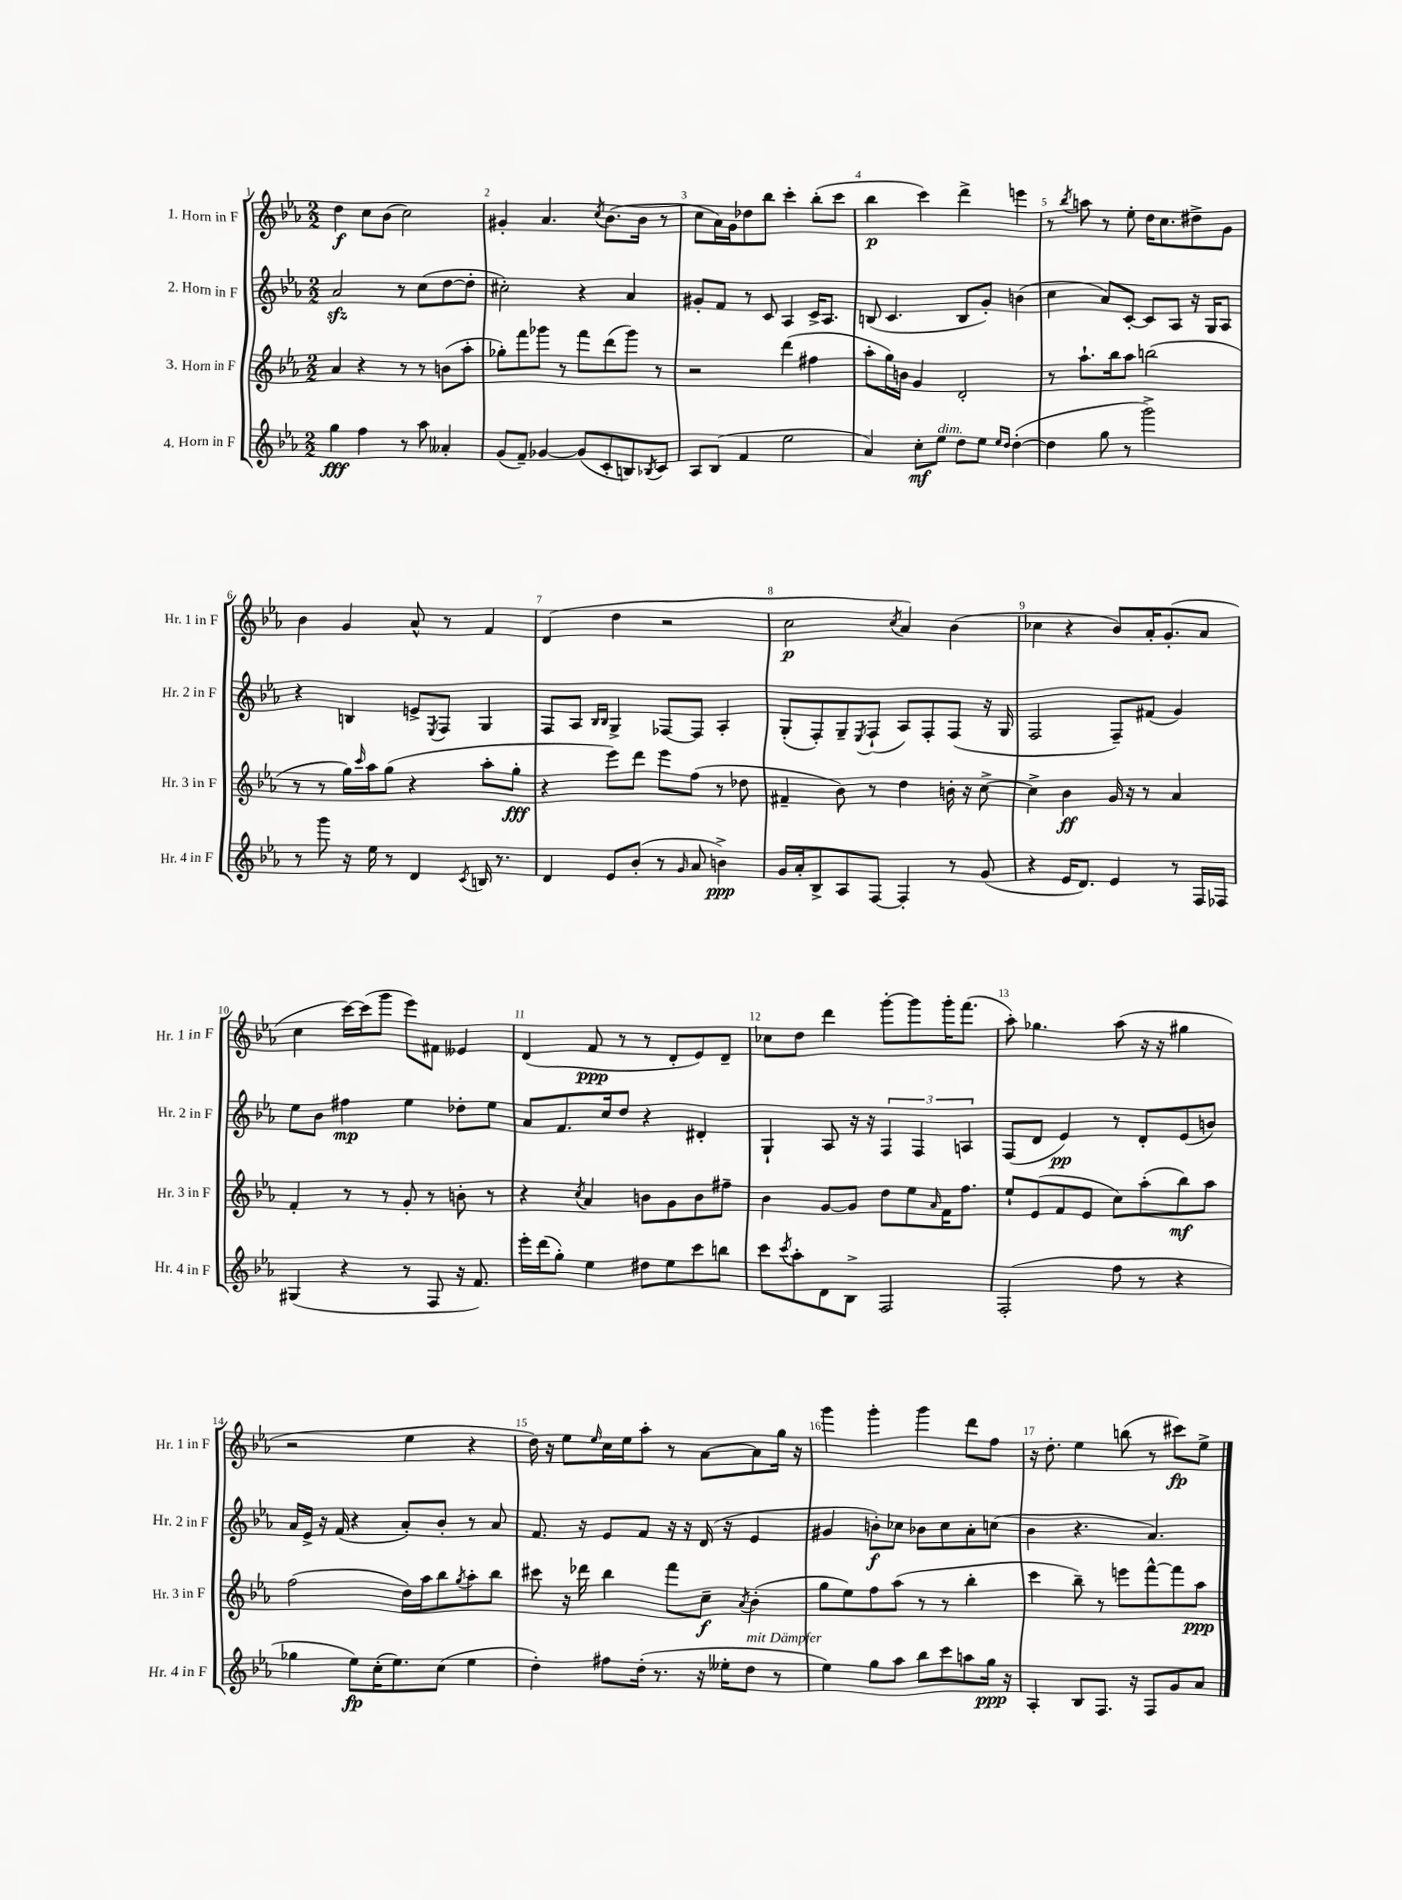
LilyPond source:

<<
\new StaffGroup <<
\new Staff = "s0" \with { instrumentName = "1. Horn in F" shortInstrumentName = "Hr. 1 in F" } {
    \clef treble \key ees \major \numericTimeSignature \time 2/2
    d''4\f c''8 bes'8( c''2) |
    gis'4-. aes'4. \acciaccatura { c''8 } bes'8.( bes'16 r8 |
    c''8 aes'16) g'16 des''8 bes''8 c'''4-. bes''8-.( c'''8 |
    bes''4\p c'''4) d'''4-> e'''4 |
    r8 \acciaccatura { bes''8 } a''8 r8 ees''8-. d''16 c''8. dis''8-> g'8 |
    bes'4 g'4 aes'8-^ r8 f'4 |
    d'4( d''4 r2 |
    c''2\p \acciaccatura { c''8 } aes'4) bes'4( |
    ces''4 r4 bes'8) aes'16-. g'8.-.( aes'8 |
    c''4 c'''16~) c'''16( g'''8 ees'''8) fis'8 eeses'4 |
    d'4( f'8\ppp r8 r8 d'8-. ees'8) d'8-- |
    ces''8 d''8 d'''4 g'''8~-. g'''8 g'''16-. f'''8.( |
    aes''8-.) ges''4. aes''8( r16 r16 gis''4 |
    r2 ees''4 r4 |
    d''16) r16 ees''8 \grace { ees''16 } c''16 ees''16 aes''8-. r8 aes'8~ aes'8 g''16 r16 |
    g'''4 g'''4-. g'''4 d'''8 f''8 |
    r16 d''8.-. ees''4 b''8( r8 cis'''8\fp) ees''8-> \bar "|." |
}
\new Staff = "s1" \with { instrumentName = "2. Horn in F" shortInstrumentName = "Hr. 2 in F" } {
    \clef treble \key ees \major \numericTimeSignature \time 2/2
    aes'2\sfz r8 c''8( d''8~ d''8-. |
    cis''2-.) r4 aes'4 |
    gis'8-. f'8 r8 c'8 aes4 c'16-> aes8. |
    b8( c'4. b8 g'8-.) b'4( |
    c''4 aes'8) c'8~-. c'8 aes8 r16 g16 aes8 |
    r4 b4 e'8-> \acciaccatura { ees8 } f8 g4 |
    f8 aes8 \grace { bes16 bes16 } g4-> fes8~ fes8 aes4-. |
    g8-.( f8-.) g8-- \acciaccatura { ees8 } f8-!( aes8) f8-. f8( r16 g16 |
    f2 f8--) fis'8( g'4) |
    ees''8 bes'8 fis''4\mp ees''4 des''8-. ees''8 |
    aes'8 f'8. c''16 d''8 r4 dis'4-. |
    g4-! aes8 r16 r16 \tuplet 3/2 { f4 f4 a4 } |
    f8( d'8 ees'4\pp) r8 d'8-. ees'8( b'8) |
    aes'16 ees'16-> r16 f'16( r4 aes'8-.) bes'8-. r8 aes'8 |
    f'8. r16 ees'8 f'8 r16 r16 d'16( r16 ees'4 |
    gis'4 b'8-.\f) ces''8 bes'8 ces''8 aes'8-. c''8( |
    bes'4 r4. aes'4.) \bar "|." |
}
\new Staff = "s2" \with { instrumentName = "3. Horn in F" shortInstrumentName = "Hr. 3 in F" } {
    \clef treble \key ees \major \numericTimeSignature \time 2/2
    aes'4 r4 r8 r8 b'8( aes''8-. |
    ges''8-.) f'''8 ges'''8 r8 f'''8 d'''8( ges'''8) r8 |
    r2 d'''4( fis''4 |
    aes''8-. g''16) b'16 g'4 d'2-. |
    r8 aes''8.-! bes''16 aes''8 b''2( |
    r8 r8 g''16) \grace { c'''16 } aes''16 g''8( r4 aes''8-. g''8-.\fff |
    r4 ees'''8) d'''8 ees'''8 f''8( r8 des''8 |
    fis'4-- bes'8) r8 d''4 b'16-. r16 c''8~-> |
    c''4-> bes'4\ff g'16 r16 r8 aes'4 |
    f'4-. r8 r8 g'8-. r8 b'8-. r8 |
    r4 \acciaccatura { c''8 } aes'4 b'8 g'8 b'8 fis''8-- |
    bes'4 g'8~ g'8 d''8 ees''8 \grace { aes'16 } f'16 f''8. |
    ees''8-! ees'8( f'8 ees'8 c''8) aes''8-.( bes''8\mf) aes''8 |
    f''2( d''16) aes''16 bes''8 \acciaccatura { g''8 } aes''8-. bes''8 |
    cis'''8 r16 des'''16 bes''4 f'''8 c''8--\f \acciaccatura { aes'8 } bes'4-.( |
    g''8 ees''8) f''8 aes''8( r8 r8 bes''4-. |
    c'''4 bes''8--) r8 e'''8 f'''8~-^ f'''8 aes''8\ppp \bar "|." |
}
\new Staff = "s3" \with { instrumentName = "4. Horn in F" shortInstrumentName = "Hr. 4 in F" } {
    \clef treble \key ees \major \numericTimeSignature \time 2/2
    g''4\fff f''4 r8 aes''8 aeses'4-. |
    g'8( f'8--) ges'4~ ges'8( c'8-. b8) \acciaccatura { bes8 } c'8 |
    aes8 bes8( f'4 ees''2 |
    aes'4) c''8-.\mf ees''8^\markup { \italic "dim." } d''8 ees''8 \grace { ees''16 d''16 } d''4~-.( |
    d''4 g''8 r8 g'''2->) |
    r8 g'''8 r16 ees''16 r8 d'4 \acciaccatura { c'8 } b16 r8. |
    d'4 ees'8 bes'8-.( r8 \grace { g'16 } aes'8 b'4->\ppp) |
    g'16 aes'16-. bes8-> aes8 f8~ f4-. r8 g'8( |
    r4 ees'16 d'8.) ees'4 r8 f16 fes16 |
    gis4( r4 r8 f8 r16 f'8.) |
    ees'''16-. d'''16( g''8-.) ees''4 dis''8 ees''8 c'''8 b''8 |
    c'''8 \acciaccatura { c'''8 } aes''8-. d'8 bes8-> f2 |
    f2-.( f''8 r8 r4 |
    ges''4 ees''8\fp) c''16-.( ees''8.) c''8( ees''4 |
    d''4-.) fis''8 d''16-.( r8. r16 eeses''16-. d''8^\markup { \italic "mit Dämpfer" } r8 |
    ees''4) g''8 aes''8 bes''8 c'''8 a''8 g''16\ppp r16 |
    aes4-. bes8 f8. r16 f8 g'8 aes'8 \bar "|." |
}
>>
>>
\layout { \context { \Score \override BarNumber.break-visibility = ##(#f #t #t) barNumberVisibility = #all-bar-numbers-visible } }
